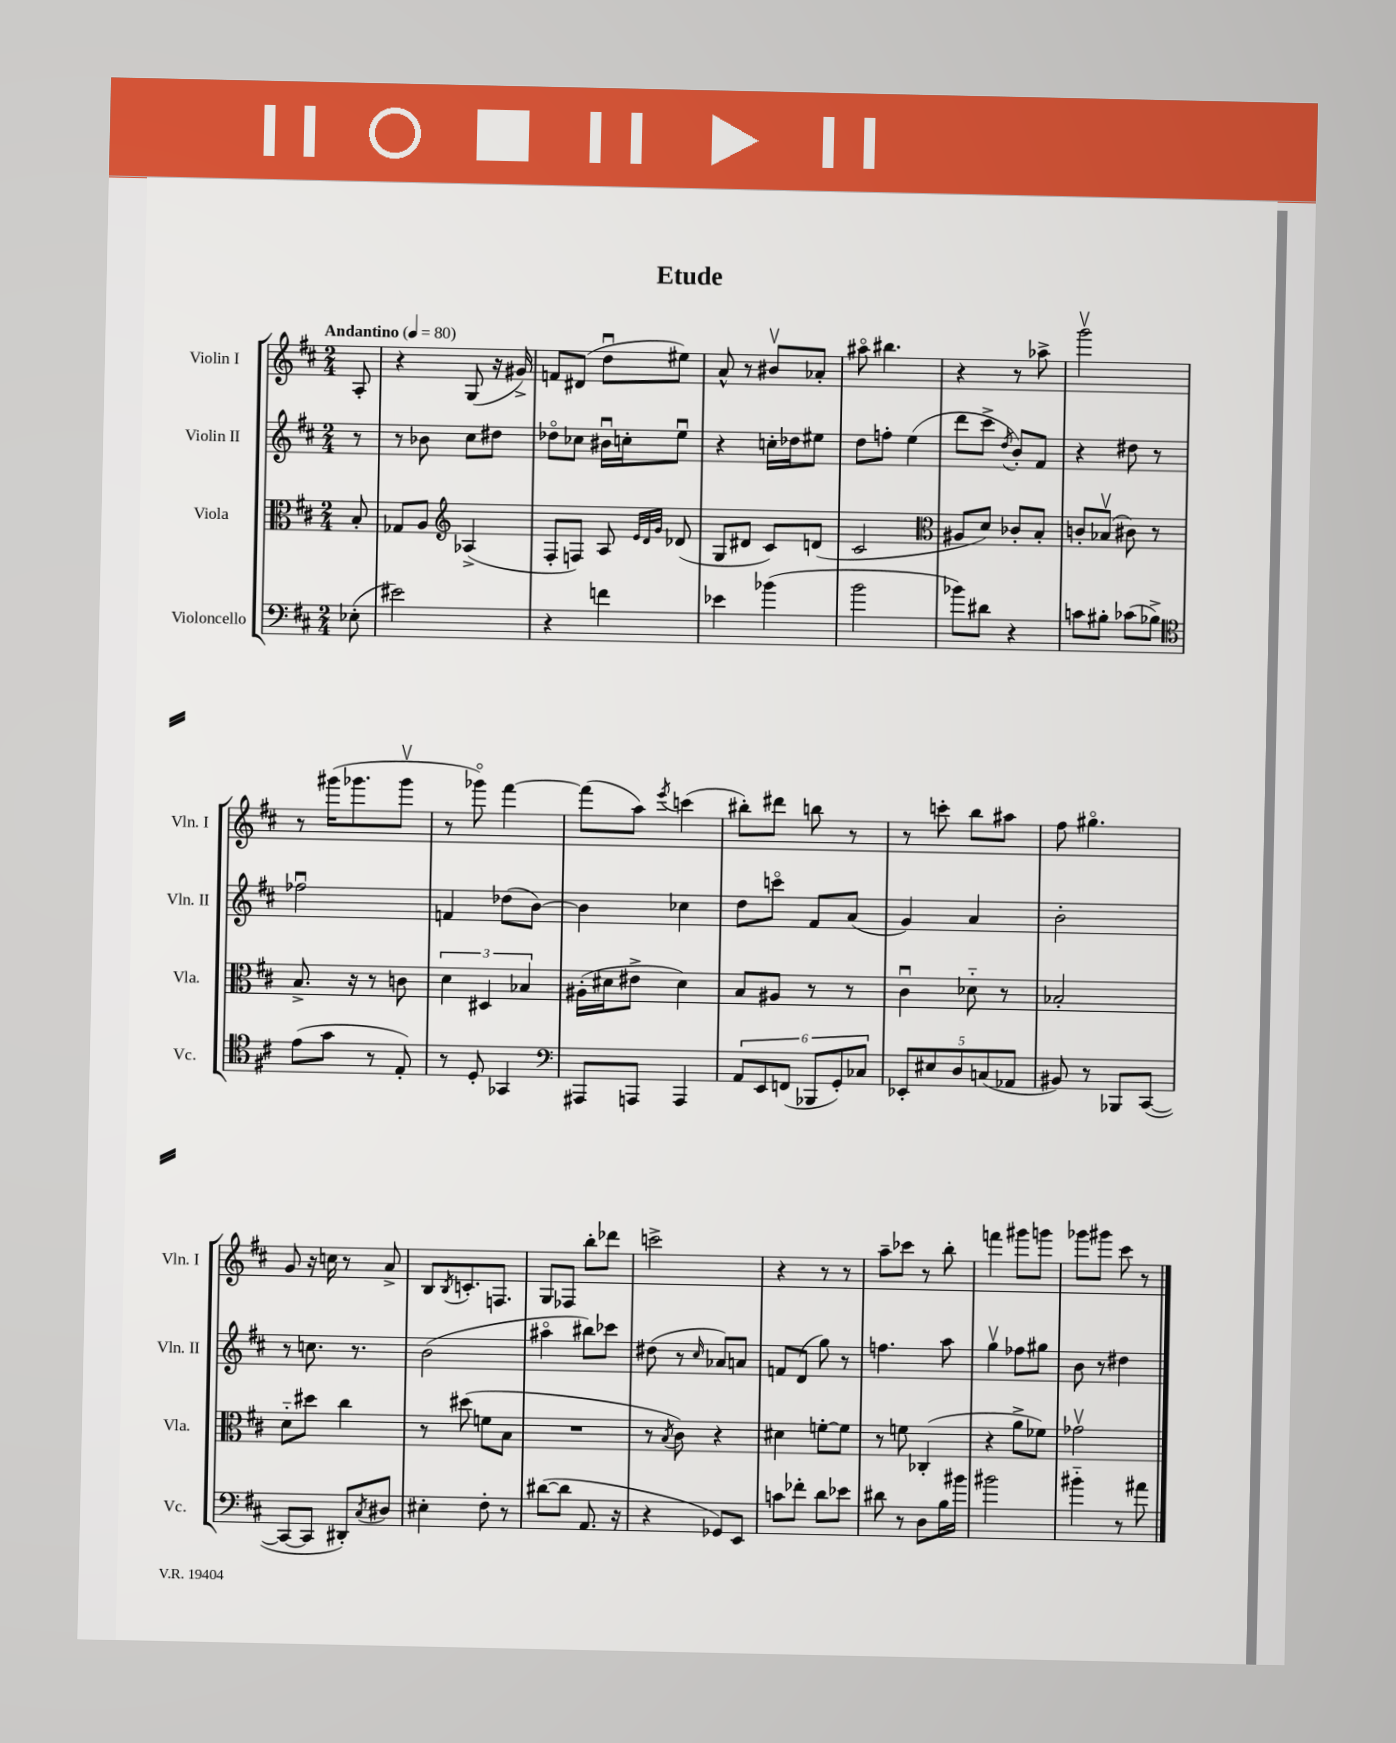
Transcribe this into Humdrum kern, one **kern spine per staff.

**kern	**kern	**kern	**kern
*part4	*part3	*part2	*part1
*staff4	*staff3	*staff2	*staff1
*I"Violoncello	*I"Viola	*I"Violin II	*I"Violin I
*I'Vc.	*I'Vla.	*I'Vln. II	*I'Vln. I
*clefF4	*clefC3	*clefG2	*clefG2
*k[f#c#]	*k[f#c#]	*k[f#c#]	*k[f#c#]
*M2/4	*M2/4	*M2/4	*M2/4
*MM80	*MM80	*MM80	*MM80
=	=	=	=
!	!	!	!LO:TX:a:B:t=Andantino
(8E-X'\	8B'/	8r	8A'/
=1	=1	=1	=1
2e#X\)	8G-X/L	8r	4r
.	8A/J	8b-X\	.
*	*clefG2	*	*
.	(4A-X^/	8cc#\L	(8G/
.	.	8dd#X\J	16r
.	.	.	16g#X^/)
=2	=2	=2	=2
4r	8F#'/L	8dd-X\L	8fn/L
.	8Fn/J)	8cc-X\J	(8d#X/J
4fn\	8A/	16b#Xu\LL	8ddu\L
.	.	16ccn'\J	.
.	32qqe/LLL	.	.
.	32qqd/	.	.
.	32qqg/JJJ	.	.
.	(8d-X/	8eeu\J	8ee#X\J)
=3	=3	=3	=3
4e-X\	8G/L	4r	8a^^/
.	8d#X/J	.	8r
(4b-X\	8c#/L)	16ccn'\LL	8b#Xv/L
.	.	16dd-X\J	.
.	(8dn/J	8ee#X\J	8a-X'/J
=4	=4	=4	=4
2b\	2c#/	8dd\L	8aa#X\
.	.	8ffn'\J	4.bb#X\
.	.	(4ee\	.
=5	=5	=5	=5
*	*clefC3	*	*
8b-X\L)	8A#X/L	8ddd\L	4r
8d#X\J	8d/J)	8ccc#^\J	.
.	.	8qdd/	.
4r	8c-X'/L	8b'/L)	8r
.	8B'/J	8f#/J	8aa-X^\
=6	=6	=6	=6
8cn\L	8cn'/L	4r	2gggv\
8B#X'\J	(8B-Xv/J	.	.
(8c-X\L	8c#X\)	8dd#X\	.
8B-X^\J)	8r	8r	.
!!LO:LB:g=z
=7	=7	=7	=7
*clefC4	*	*	*
(8e\L	8.B^/	2ff-Xu\	8r
8g\J	.	.	(16ggg#X\KL
.	16r	.	8.ggg-X\
8r	8r	.	.
8E'/)	8cn\	.	8ggg-v\J
=8	=8	=8	=8
8r	6d\	4fn/	8r
8D'/	.	.	8ggg-X\)
.	6D#X/	.	.
4GG-X/	.	(8dd-X\L	[4fff#\
.	6B-X/	.	.
.	.	[8b\J)	.
=9	=9	=9	=9
*clefF4	*	*	*
8AAA#X/L	(16A#X'\LL	4b\]	(8fff#\L]
.	16d#X\J	.	.
8AAAn/J	8e#X^\J	.	8aa\J)
.	.	.	8qeee/
4AAA/	4d#\)	4cc-X\	(4cccn\
=10	=10	=10	=10
12AA/L	8B/L	8dd\L	8bb#X'\L)
12EE/	.	.	.
.	8A#X/J	8cccn\J	8ddd#X\J
(12FFn/J	.	.	.
12BBB-X/L	8r	8f#/L	8bbn\
12GG'/)	.	.	.
.	8r	(8a/J	8r
12C-X/J	.	.	.
=11	=11	=11	=11
10EE-X'/L	4c#u\	4g/)	8r
10E#X/	.	.	.
.	.	.	8cccn'\
10D/	.	.	.
.	8d-X\	4a/	8bb\L
(10Cn/	.	.	.
.	8r	.	8aa#X\J
10AA-X/J	.	.	.
=12	=12	=12	=12
8BB#X/)	2B-X'/	2b'\	8ff#\
8r	.	.	4.gg#X\
8BBB-X/L	.	.	.
([8CC#/J	.	.	.
!!LO:LB:g=z
=13	=13	=13	=13
8CC#/L_	8d\L	8r	8g/
8CC#/J]	8dd#X\J	8.ccn\	16r
.	.	.	16ccn\
8DD#X'/L)	4cc#\	.	8r
.	.	8.r	.
8qC#/	.	.	.
8D#X/J	.	.	8a^/
=14	=14	=14	=14
4E#X'\	8r	(2b\	8B/L
.	.	.	8qB/
.	(8dd#X\	.	8.cn'/
8F#'\	8fn\L	.	.
.	.	.	8.Fn/J
8r	8B\J	.	.
=15	=15	=15	=15
([8d#X\L	2r	4aa#X\	8G/L
8d#\J]	.	.	8F-X/J
8.AA/	.	8bb#X\L)	8bb'\L
.	.	8ccc-X\J	8ddd-X\J
16r	.	.	.
=16	=16	=16	=16
4r	8r	(8dd#X\	2cccn^\
.	8qB/	.	.
.	8c#\)	8r	.
.	.	16qqcc#/	.
8GG-X/L)	4r	8a-X/L)	.
8EE/J	.	8an/J	.
=17	=17	=17	=17
8cn\L	4d#X\	8fn/L	4r
8f-X'\J	.	(8d/J	.
8d\L	[8fn'\L	8gg\)	8r
8e-X\J	8f\J]	8r	8r
=18	=18	=18	=18
8d#X\	8r	4.ffn\	8aa~\L
8r	8fn\	.	8ccc-X\J
8D\L	(4C-X'/	.	8r
16B\L	.	8aa\	8bb'\
16b#X\JJ	.	.	.
=19	=19	=19	=19
2b#X\	4r	4ggv\	4fffn\
.	8a^\L	8ff-X\L	8ggg#X\L
.	8f-X\J)	8gg#X\J	8gggn\J
=20	=20	=20	=20
4b#X\	2g-Xv\	8b\	8ggg-X\L
.	.	8r	8ggg#X\J
8r	.	4dd#X\	8ccc#\
8a#X\	.	.	8r
==	==	==	==
*-	*-	*-	*-
